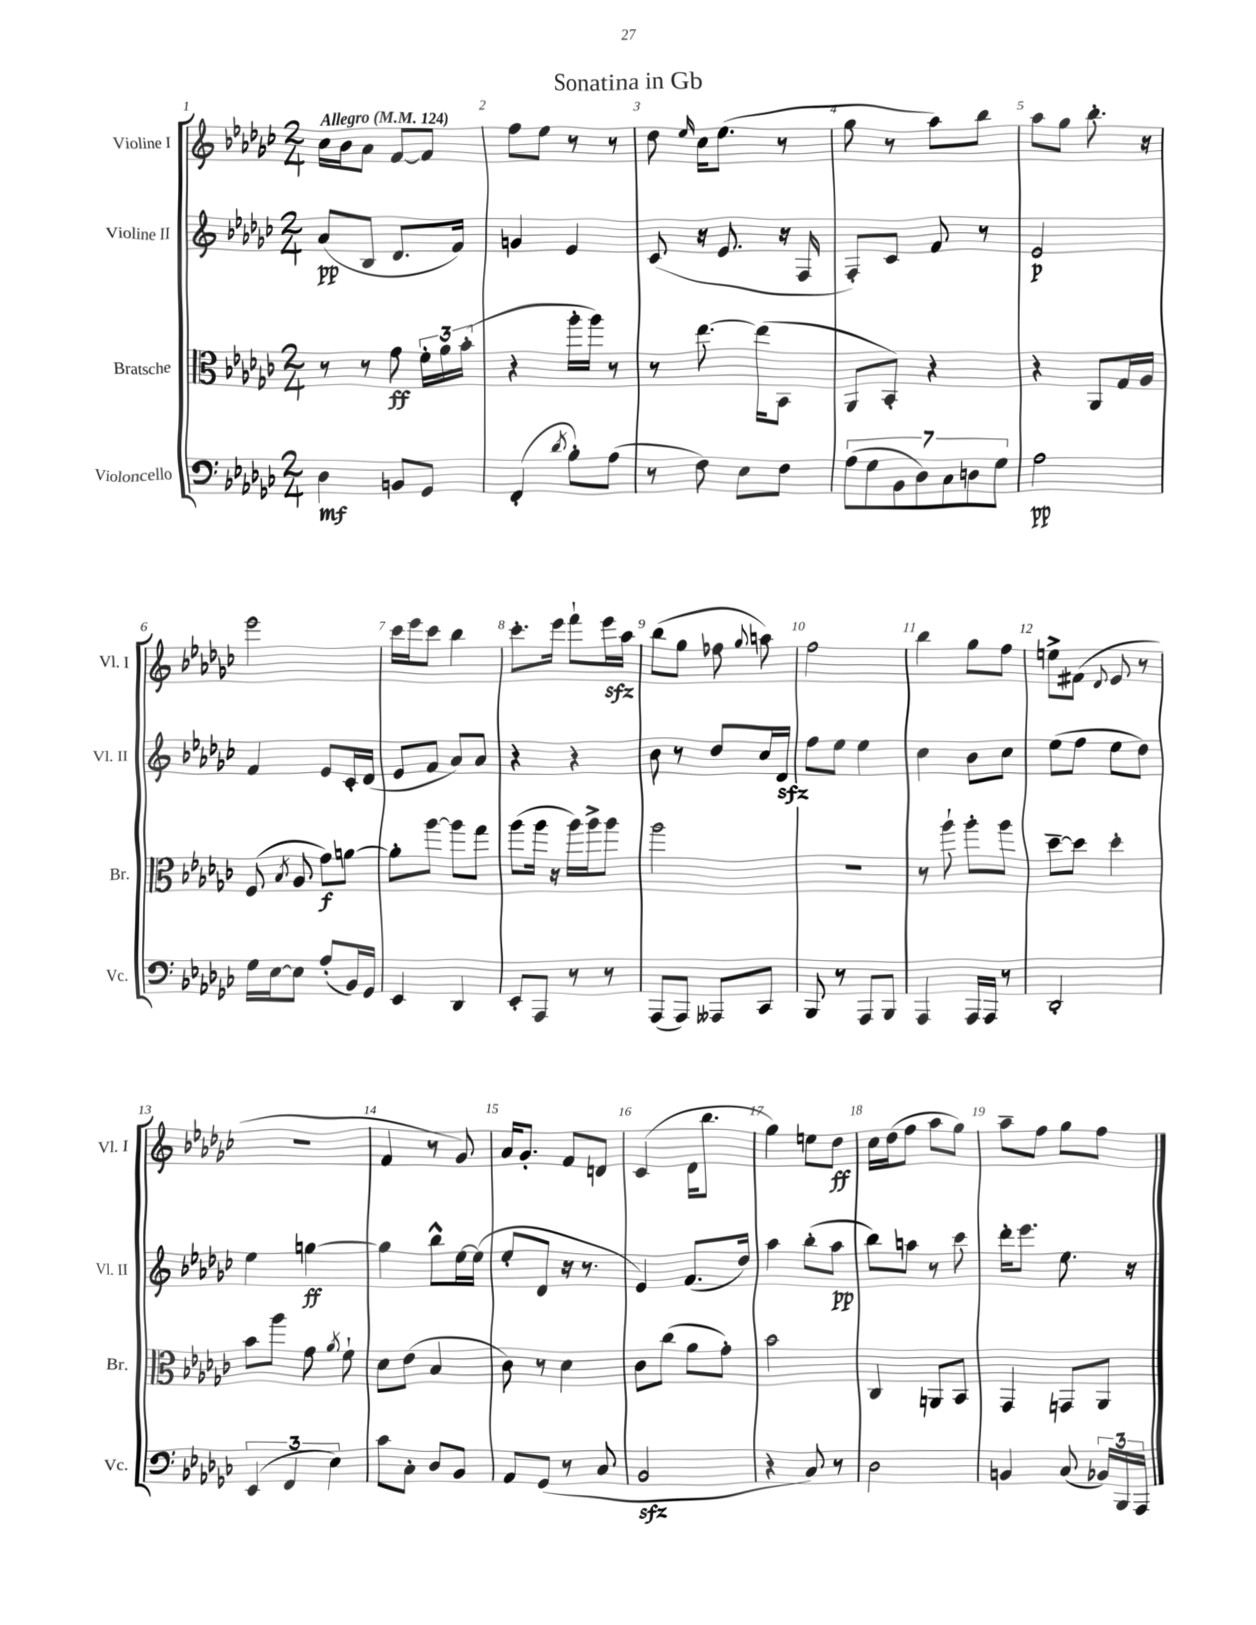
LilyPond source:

\header { title = "Sonatina in Gb" }
<<
\new StaffGroup <<
\new Staff = "s0" \with { instrumentName = "Violine I" shortInstrumentName = "Vl. I" } {
    \clef treble \key ges \major \numericTimeSignature \time 2/4 \tempo "Allegro" 4 = 124
    \autoBeamOff ces''16[ bes'16 aes'8] f'8[~ f'8] |
    f''8[ ees''8] r8 r8 |
    des''8 \grace { ees''16 } ces''16[ ees''8.]( r8 |
    ges''8 r8 aes''8[) bes''8] |
    aes''8[ ges''8] bes''8.-. r16 |
    ees'''2 |
    ces'''16[ ees'''16 ces'''8] bes''4 |
    ces'''8.[-. ees'''16] f'''8[-! ees'''16\sfz aes''16] |
    bes''8[( ges''8] fes''8 \appoggiatura { ges''8 } a''8) |
    f''2 |
    bes''4 ges''8[ f''8] |
    e''8[-> fis'8]( \appoggiatura { des'8 } ees'8 r8 |
    r2 |
    f'4 r8 ges'8) |
    aes'16[ ges'8.]-. f'8[ d'8] |
    ces'4( des'16[ bes''8.] |
    ges''4) e''8[ des''8]\ff |
    ces''16[ des''16( f''8] aes''8[ ges''8]) |
    aes''8[-- f''8] ges''8[ f''8] \bar "|." |
}
\new Staff = "s1" \with { instrumentName = "Violine II" shortInstrumentName = "Vl. II" } {
    \clef treble \key ges \major \numericTimeSignature \time 2/4
    \autoBeamOff aes'8[\pp( bes8] des'8.[ f'16]) |
    g'4 ees'4 |
    ces'8( r16 ees'8. r16 f16 |
    f8[-.) ces'8] f'8 r8 |
    ees'2\p |
    f'4 ees'8[ ces'16-. des'16]( |
    ees'8[ f'8] aes'8[) aes'8] |
    r4 r4 |
    bes'8 r8 des''8[ ces''16 des'16]\sfz |
    f''8[ ees''8] ees''4 |
    ces''4 bes'8[ ces''8] |
    ees''8[( f''8] ees''8[ des''8]) |
    ees''4 g''4~\ff |
    g''4 bes''8[-^ ees''16~ ees''16]( |
    ees''8[-. des'8] r16 r8. |
    ees'4) f'8.[( des''16]) |
    aes''4 bes''8[-.( aes''8]\pp |
    bes''8[) a''8] r8 ces'''8 |
    des'''16[-. ees'''8.] ees''8. r16 \bar "|." |
}
\new Staff = "s2" \with { instrumentName = "Bratsche" shortInstrumentName = "Br." } {
    \clef alto \key ges \major \numericTimeSignature \time 2/4
    \autoBeamOff r8 r8 ges'8\ff \tuplet 3/2 { f'16[-. aes'16 bes'16]-.( } |
    r4 aes''16[-. aes''16]) r8 |
    r8 ees''8.~ ees''16[( bes,8] |
    aes,8[ bes,8]-.) r4 |
    r4 aes,8[ ges16 aes16] |
    f8( \acciaccatura { bes8 } aes8 ges'8[\f) a'8]~ |
    a'8[-. aes''8]~ aes''8[ ges''8] |
    aes''8[( aes''16] r16 aes''16[) aes''16-> aes''8] |
    aes''2 |
    r2 |
    r8 aes''8-! aes''8[-. aes''8] |
    des''8[~-- des''8] des''4-. |
    bes'8[ aes''8] ges'8 \acciaccatura { aes'8 } f'8-! |
    des'8[ ees'8]( bes4 |
    ces'8) r8 des'4 |
    ces'8[ ces''8]( aes'8[ ges'8]-.) |
    bes'2 |
    ces4 a,8[ bes,8] |
    ges,4 g,8[ aes,8] \bar "|." |
}
\new Staff = "s3" \with { instrumentName = "Violoncello" shortInstrumentName = "Vc." } {
    \clef bass \key ges \major \numericTimeSignature \time 2/4
    \autoBeamOff des4\mf b,8[ ges,8] |
    f,4-.( \acciaccatura { des'8 } bes8[-.) aes8]( |
    r8 f8) ees8[ f8] |
    \tuplet 7/4 { aes8[( ges8 bes,8 des8) ces8 d8 ges8] } |
    aes2\pp |
    ges16[ ees16~ ees8] aes8[-.( bes,16) ges,16] |
    ees,4 des,4 |
    ees,8[-. aes,,8] r8 r8 |
    aes,,8[( aes,,8]) aeses,,8[ ces,8] |
    bes,,8 r8 aes,,8[ bes,,8] |
    aes,,4 aes,,16[ aes,,16] r8 |
    des,2-. |
    \tuplet 3/2 { ees,4( f,4 ees4) } |
    ces'8[ ces8]-. des8[ bes,8] |
    aes,8[ ges,8]( r8 ces8 |
    bes,2\sfz |
    r4 ces8) r8 |
    des2 |
    b,4 ces8( \tuplet 3/2 { bes,16[) bes,,16 aes,,16] } \bar "|." |
}
>>
>>
\layout { \context { \Score \override BarNumber.break-visibility = ##(#f #t #t) barNumberVisibility = #all-bar-numbers-visible } }
